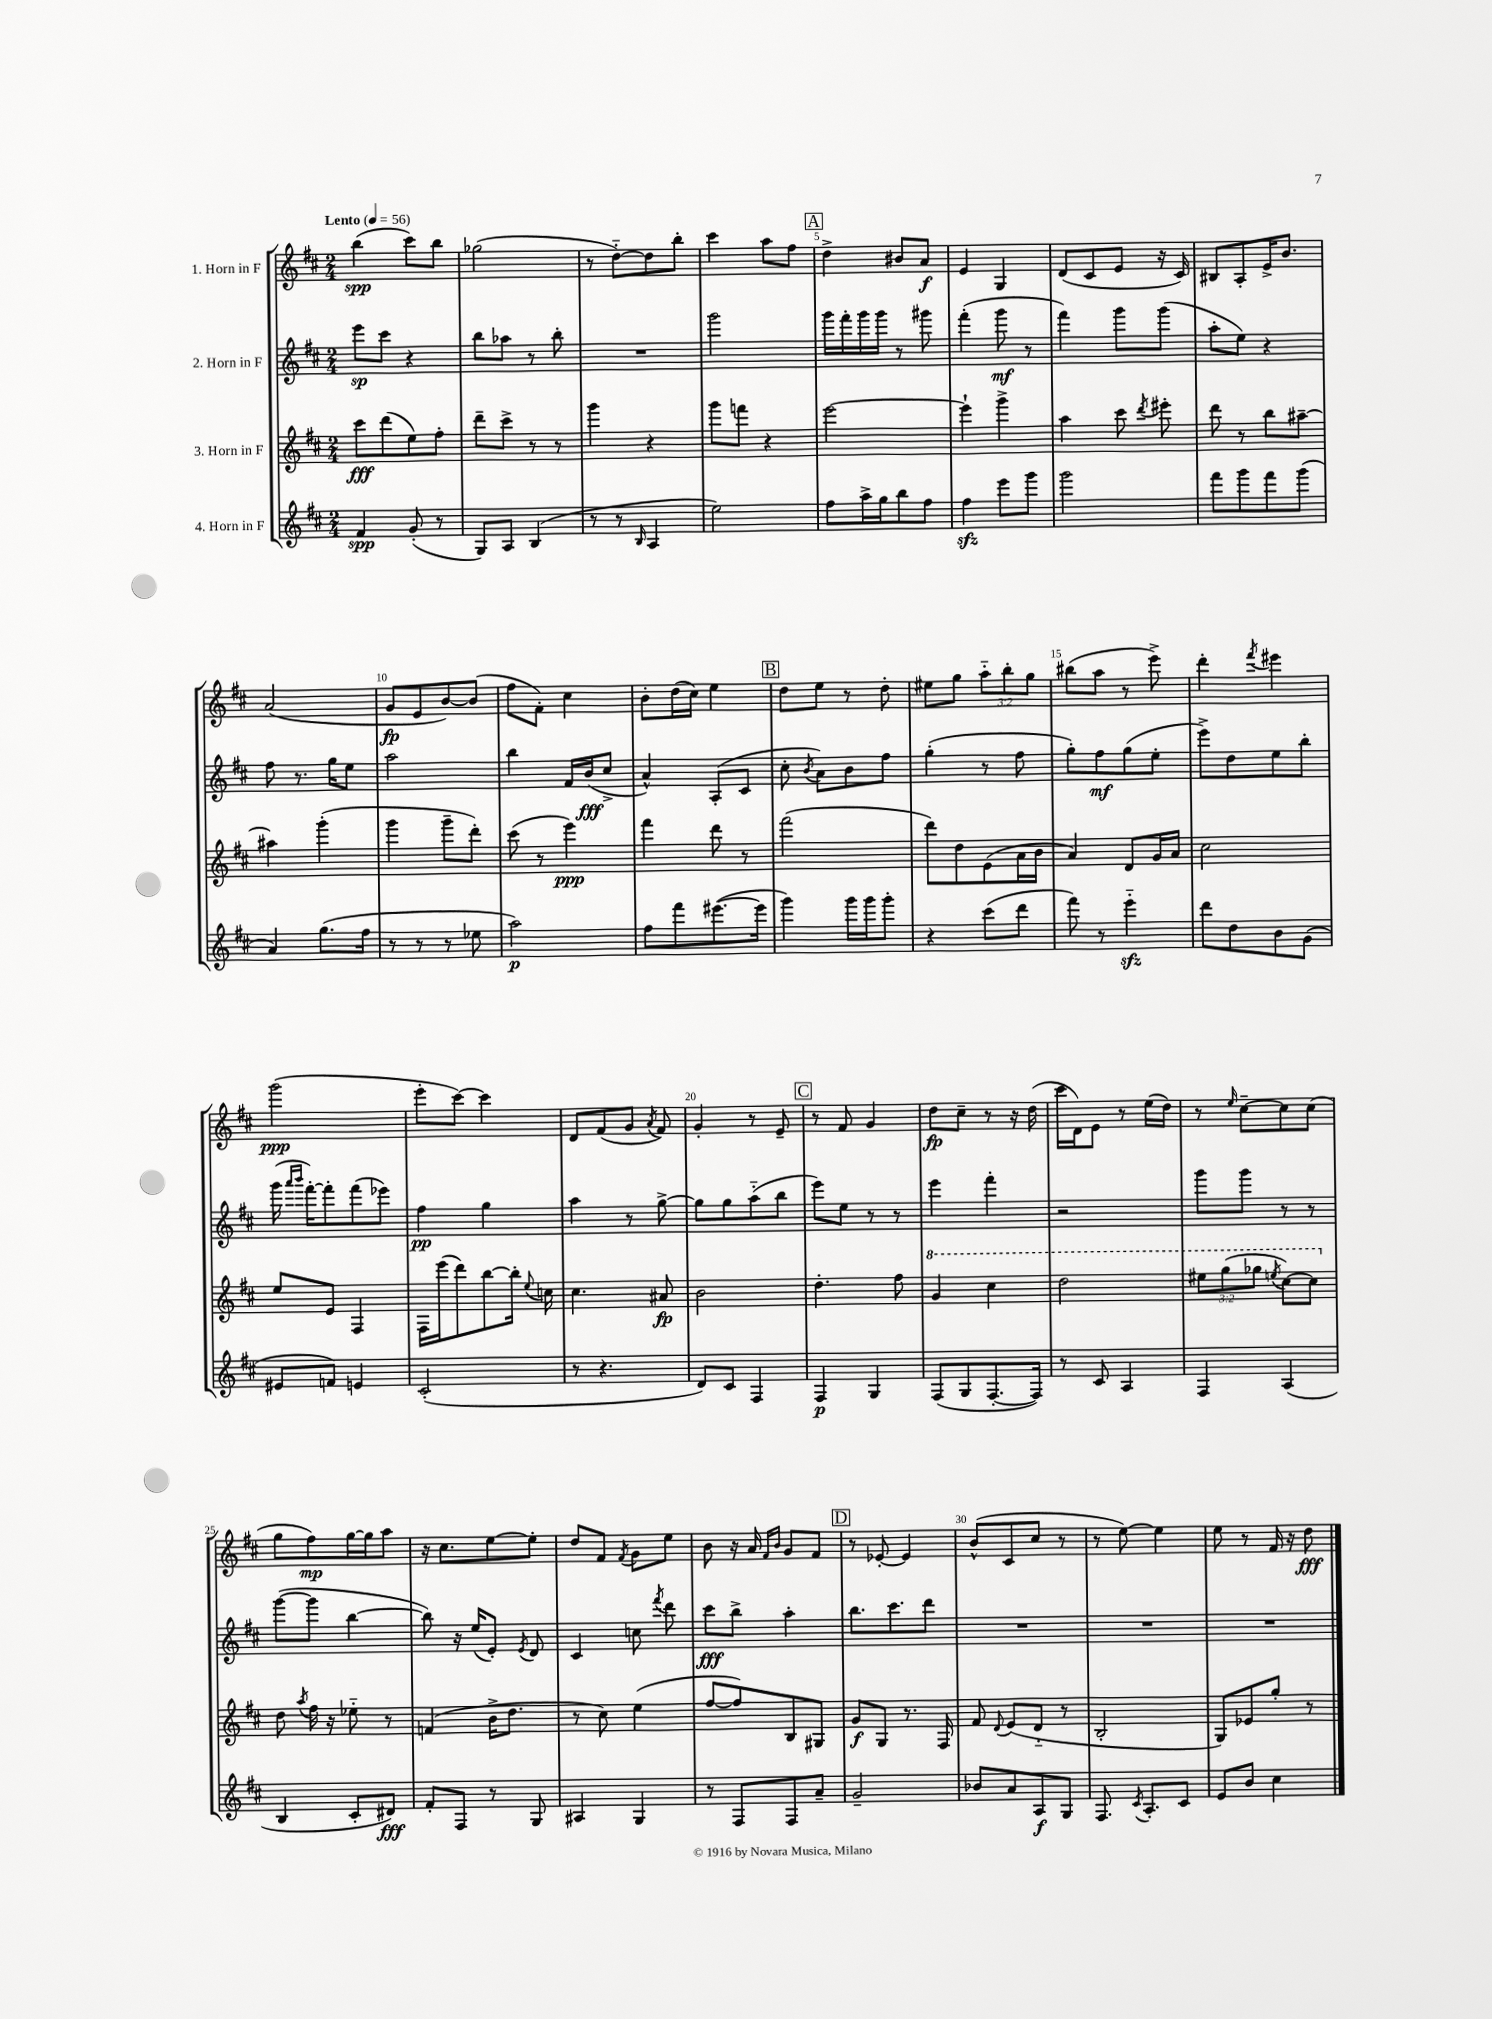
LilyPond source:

<<
\new StaffGroup <<
\new Staff = "s0" \with { instrumentName = "1. Horn in F" } {
    \clef treble \key d \major \numericTimeSignature \time 2/4 \override Staff.TupletNumber.text = #tuplet-number::calc-fraction-text \tempo "Lento" 4 = 56
    \autoBeamOff b''4\spp( cis'''8[) b''8] |
    ges''2( |
    r8 d''8[~-_) d''8 b''8]-. |
    cis'''4 a''8[ fis''8] |
    \mark \markup { \box "A" } d''4-> bis'8[ a'8]\f |
    e'4 g4 |
    d'8[( cis'8 e'8] r16 cis'16) |
    bis8[ a8-. e'16-> b'8.] |
    a'2( |
    g'8[\fp e'8 b'8~) b'8]( |
    fis''8[ fis'8]-.) cis''4 |
    b'8[-. d''16( cis''16]) e''4 |
    \mark \markup { \box "B" } d''8[ e''8] r8 d''8-. |
    eis''8[ g''8] \tuplet 3/2 { a''8[-_ b''8-. g''8] } |
    bis''8[( a''8] r8 e'''8->) |
    d'''4-. \acciaccatura { fis'''8 } eis'''4 |
    g'''2\ppp( |
    e'''8[-. cis'''8]~) cis'''4 |
    d'8[ fis'8( g'8] \acciaccatura { a'8 } fis'8) |
    g'4-. r8 e'8-- |
    \mark \markup { \box "C" } r8 fis'8 g'4 |
    d''8[\fp cis''8]-- r8 r16 d''16( |
    cis'''16[ d'16) e'8] r8 e''16[( d''16]) |
    r8 \grace { e''16 } cis''8[~-- cis''8 cis''8]( |
    g''8[ fis''8\mp) g''16~ g''16 a''8] |
    r16 cis''8.[ e''8~ e''8]-. |
    d''8[ fis'8] \acciaccatura { fis'8 } g'8[ e''8] |
    b'8 r16 a'16 \grace { fis'16[ b'16] } g'8[ fis'8] |
    \mark \markup { \box "D" } r8 ees'8~-. ees'4 |
    b'8[-^( cis'8 cis''8] r8 |
    r8 e''8~) e''4 |
    e''8 r8 fis'16 r16 d''8\fff \bar "|." |
}
\new Staff = "s1" \with { instrumentName = "2. Horn in F" } {
    \clef treble \key d \major \numericTimeSignature \time 2/4
    \autoBeamOff e'''8[\sp cis'''8] r4 |
    b''8[ aes''8] r8 b''8-. |
    R2 |
    g'''2 |
    \mark \markup { \box "A" } g'''16[ fis'''16-. g'''16 g'''16] r8 gis'''8 |
    fis'''4-.( g'''8\mf r8 |
    fis'''4) g'''8[ g'''8]( |
    a''8[-. e''8]) r4 |
    fis''8 r8. g''16[ e''8] |
    a''2 |
    b''4 fis'16[ b'16\fff( cis''8]-> |
    a'4-^) a8[-.( cis'8] |
    \mark \markup { \box "B" } cis''8-. \acciaccatura { b'8 } a'8[) b'8 fis''8] |
    g''4-.( r8 fis''8 |
    g''8[-.) fis''8\mf g''8( e''8]-. |
    e'''8[->) d''8 e''8 b''8]-. |
    g'''16( \grace { a'''16[ b'''16] } fis'''16[~-.) fis'''8-. fis'''8( ees'''8]) |
    fis''4\pp g''4 |
    a''4 r8 g''8~-> |
    g''8[ g''8 a''8-_( b''8] |
    \mark \markup { \box "C" } e'''8[) e''8] r8 r8 |
    e'''4 fis'''4-. |
    r2 |
    g'''8[ g'''8] r8 r8 |
    g'''8[~( g'''8] b''4~ |
    b''8) r16 e''16[( e'8]-.) \acciaccatura { e'8 } d'8 |
    cis'4 c''8 \acciaccatura { fis'''8 } d'''8 |
    cis'''8[\fff b''8]-> a''4-. |
    \mark \markup { \box "D" } b''8.[ cis'''8. d'''8] |
    R2 |
    R2 |
    R2 \bar "|." |
}
\new Staff = "s2" \with { instrumentName = "3. Horn in F" } {
    \clef treble \key d \major \numericTimeSignature \time 2/4 \override Staff.TupletNumber.text = #tuplet-number::calc-fraction-text
    \autoBeamOff cis'''8[\fff d'''8( e''8) fis''8]-. |
    d'''8[-- cis'''8]-> r8 r8 |
    g'''4 r4 |
    g'''8[ f'''8] r4 |
    \mark \markup { \box "A" } e'''2~ |
    e'''4-! g'''4-> |
    a''4 cis'''8 \acciaccatura { d'''8 } eis'''8-. |
    d'''8 r8 b''8[ ais''8]~-- |
    ais''4 g'''4-.( |
    g'''4 g'''8[-- d'''8]-.) |
    cis'''8( r8 e'''4\ppp) |
    fis'''4 d'''8 r8 |
    \mark \markup { \box "B" } fis'''2( |
    d'''8[) d''8 e'8( a'16 b'16] |
    a'4) d'8[ g'16 a'16] |
    cis''2 |
    e''8[ e'8] fis4 |
    fis16[ e'''16( d'''8) b''8~ b''16]-. \appoggiatura { e''8 } c''16 |
    cis''4. ais'8\fp |
    b'2 |
    \mark \markup { \box "C" } d''4.-. fis''8 |
    \ottava #1 g''4 cis'''4 |
    d'''2 |
    \tuplet 3/2 { eis'''8[ g'''8( ges'''8] } \acciaccatura { e'''8 } cis'''8[~) cis'''8] \ottava #0 |
    d''8 \acciaccatura { a''8 } fis''16 r16 ees''8-_ r8 |
    f'4( b'16[-> d''8.] |
    r8 cis''8) e''4( |
    fis''8[~ fis''8) b8 gis8] |
    \mark \markup { \box "D" } g'8[\f g8] r8. fis16 |
    fis'8 \appoggiatura { d'8 } e'8[( d'8]-_ r8 |
    b2-. |
    g8[) ees'8 g''8]-. r8 \bar "|." |
}
\new Staff = "s3" \with { instrumentName = "4. Horn in F" } {
    \clef treble \key d \major \numericTimeSignature \time 2/4
    \autoBeamOff fis'4\spp g'8-.( r8 |
    g8[) a8] b4( |
    r8 r8 \grace { b16 } a4 |
    e''2) |
    \mark \markup { \box "A" } fis''8[ a''16-> g''16 b''8 fis''8] |
    fis''4\sfz e'''8[ g'''8] |
    g'''2 |
    fis'''8[ g'''8 fis'''8 g'''8]( |
    a'4) g''8.[( fis''16] |
    r8 r8 r8 ees''8 |
    a''2\p) |
    fis''8[ fis'''8 eis'''8.~( eis'''16] |
    \mark \markup { \box "B" } g'''4) g'''16[ g'''16 g'''8]-. |
    r4 cis'''8[( d'''8] |
    fis'''8) r8 e'''4-_\sfz |
    d'''8[ d''8 b'8 g'8]( |
    eis'8[ f'8]) e'4 |
    cis'2-.( |
    r8 r4. |
    d'8[) cis'8] fis4 |
    \mark \markup { \box "C" } fis4\p g4 |
    fis8[( g8 fis8.~-. fis16]) |
    r8 cis'8 a4 |
    fis4 a4( |
    b4 cis'8[-. dis'8]\fff) |
    fis'8[-. fis8] r8 g8 |
    ais4 g4 |
    r8 fis8[ fis8 a'8]-- |
    \mark \markup { \box "D" } g'2-- |
    bes'8[ a'8 a8\f g8] |
    fis8. \acciaccatura { cis'8 } a8.[-. cis'8] |
    e'8[ b'8] cis''4 \bar "|." |
}
>>
>>
\layout { \context { \Score \override BarNumber.break-visibility = ##(#f #t #t) barNumberVisibility = #(every-nth-bar-number-visible 5) } }
